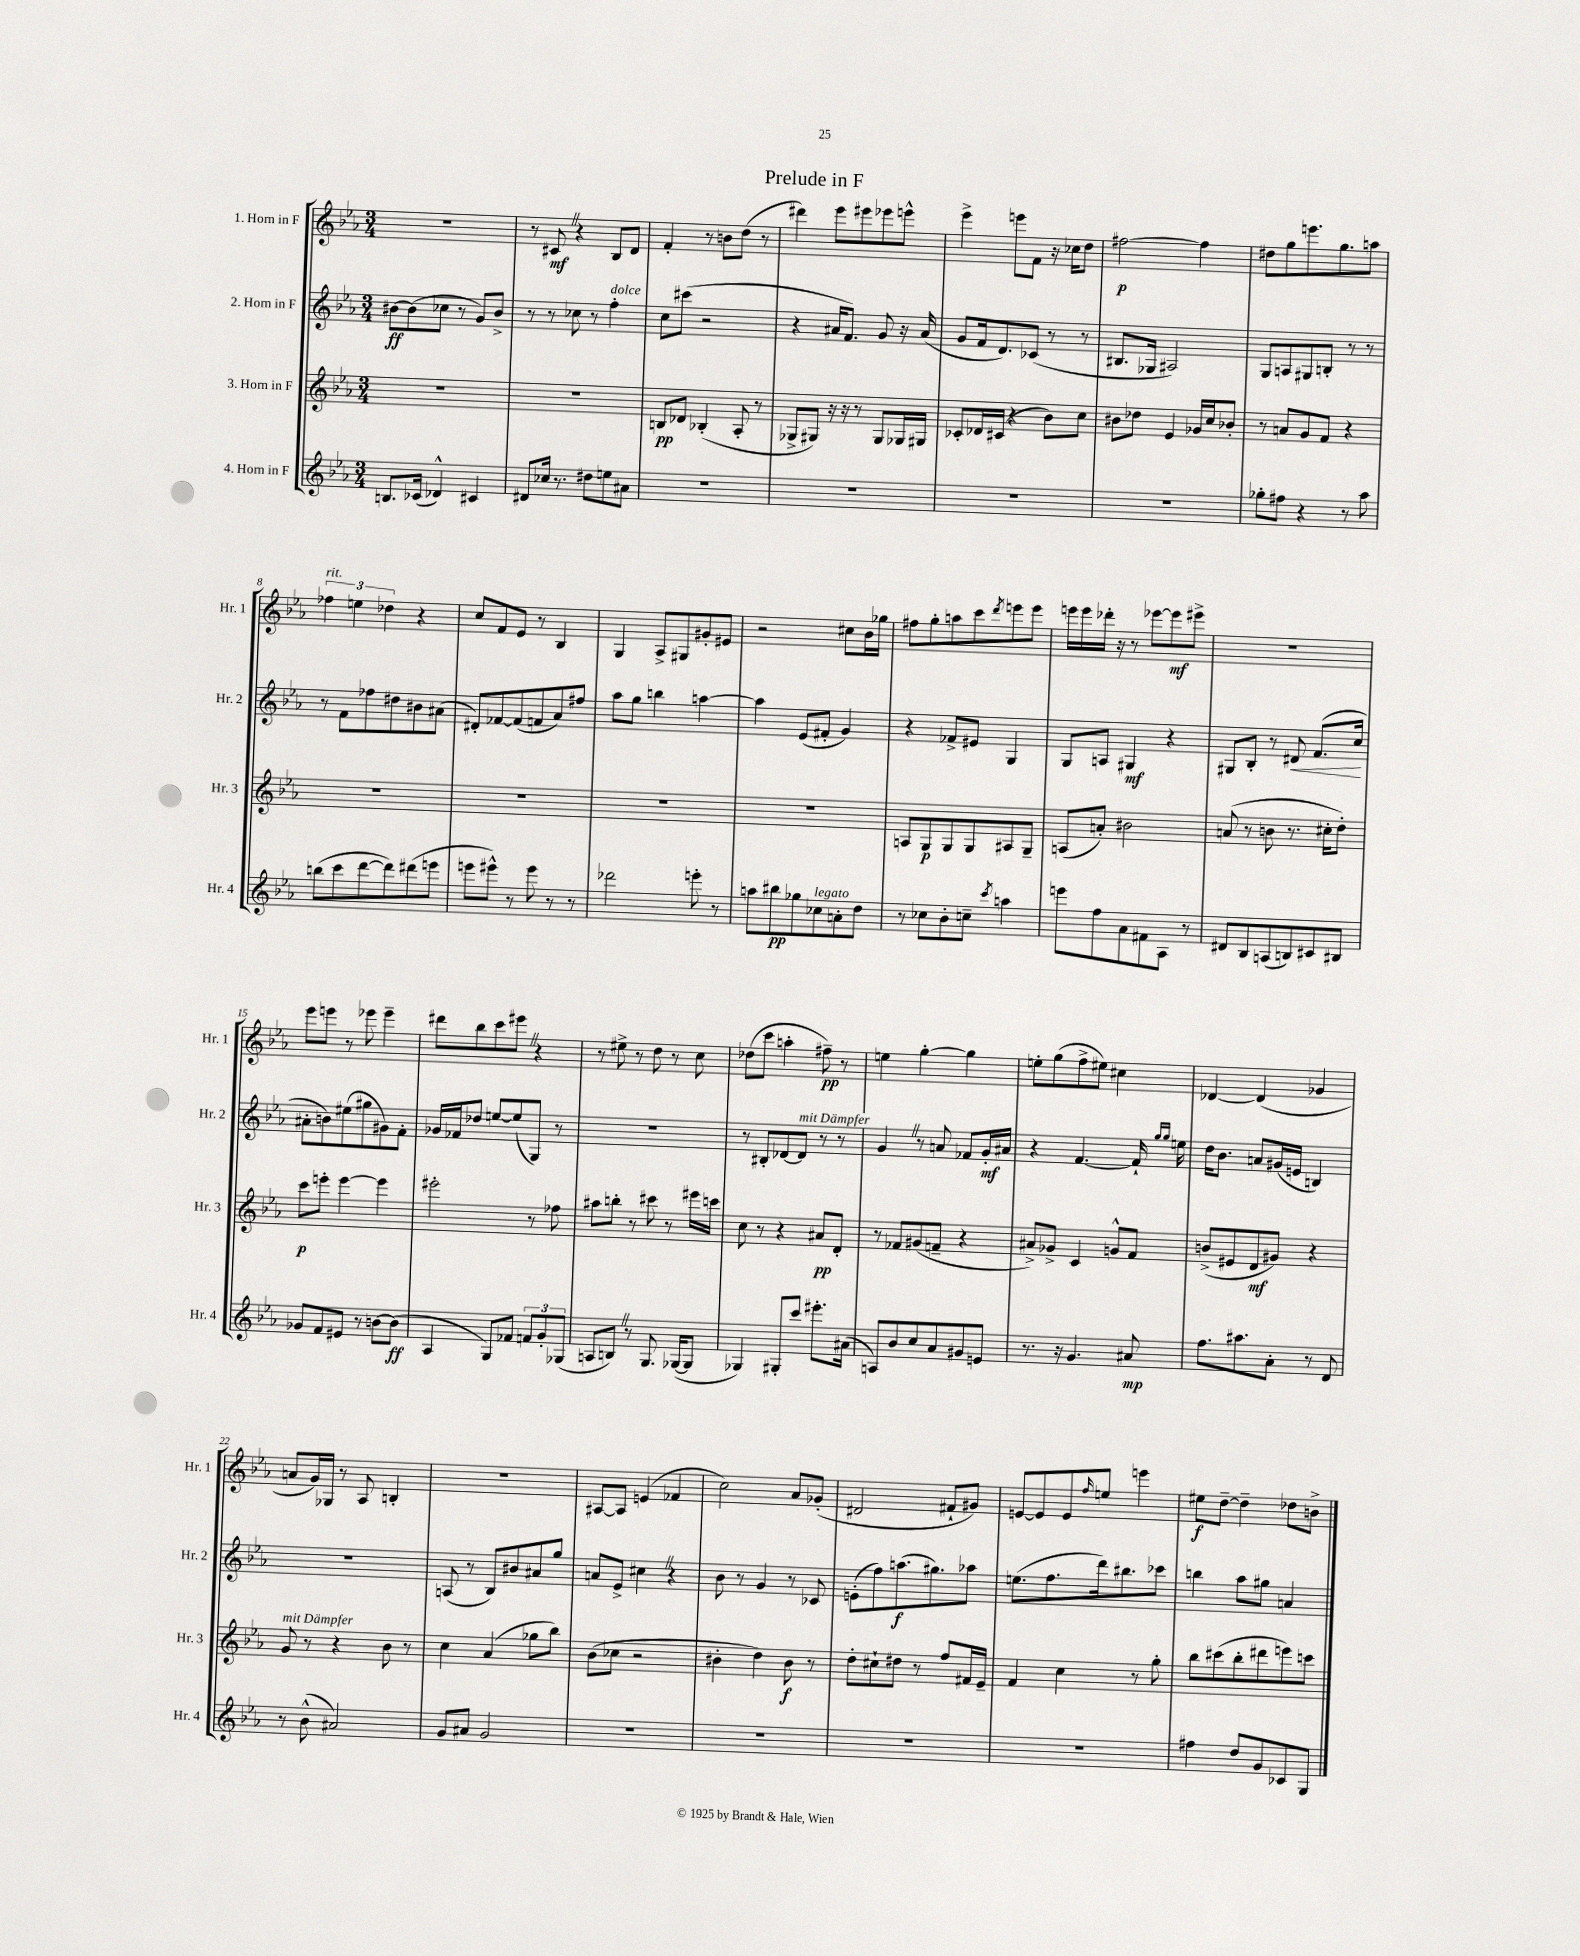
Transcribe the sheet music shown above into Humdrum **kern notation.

**kern	**dynam	**kern	**dynam	**kern	**dynam	**kern	**dynam
*part4	*part4	*part3	*part3	*part2	*part2	*part1	*part1
*staff4	*staff4	*staff3	*staff3	*staff2	*staff2	*staff1	*staff1
*I"4. Horn in F	*	*I"3. Horn in F	*	*I"2. Horn in F	*	*I"1. Horn in F	*
*I'Hr. 4	*	*I'Hr. 3	*	*I'Hr. 2	*	*I'Hr. 1	*
*clefG2	*	*clefG2	*	*clefG2	*	*clefG2	*
*k[b-e-a-]	*	*k[b-e-a-]	*	*k[b-e-a-]	*	*k[b-e-a-]	*
*M3/4	*	*M3/4	*	*M3/4	*	*M3/4	*
=1	=1	=1	=1	=1	=1	=1	=1
8.Bn/L	.	2.r	.	[8b#X\L	ff	2.r	.
.	.	.	.	(8b#\]	.	.	.
(16c-X/Jk	.	.	.	.	.	.	.
4d-X^^/)	.	.	.	8cc-X\J	.	.	.
.	.	.	.	8r	.	.	.
4c#X/	.	.	.	8g/L)	.	.	.
.	.	.	.	8b#^/J	.	.	.
=2	=2	=2	=2	=2	=2	=2	=2
8d#X/L	.	2.r	.	8r	.	8r	.
16cc-X/Jk	.	.	.	8r	.	8c#XZ/	mf
8.r	.	.	.	.	.	.	.
.	.	.	.	8cc-X\	.	4r	.
8dd#X\L	.	.	.	8r	.	.	.
!	!	!	!	!LO:TX:a:i:t=dolce	!	!	!
8een\	.	.	.	4ff'\	.	8B-/L	.
8a#X\J	.	.	.	.	.	8d/J	.
=3	=3	=3	=3	=3	=3	=3	=3
2.r	.	8Bn/L	pp	8cc\L	.	4f'/	.
.	.	8d-X/J	.	(8ccc#X\J	.	.	.
.	.	(4B-X'/	.	2r	.	8r	.
.	.	.	.	.	.	8bn\L	.
.	.	8A-'/	.	.	.	(8dd\J	.
.	.	8r	.	.	.	8r	.
=4	=4	=4	=4	=4	=4	=4	=4
2.r	.	8G-X^/L	.	4r	.	4ddd#X\)	.
.	.	8G#X/J)	.	.	.	.	.
.	.	16r	.	16a#X/KL	.	8eee-\L	.
.	.	16r	.	8.f/J)	.	.	.
.	.	8r	.	.	.	8eee#X\	.
.	.	8G#/L	.	8g/	.	8eee-X\	.
.	.	16G-X/L	.	16r	.	8eeen^^\J	.
.	.	16G#X/JJ	.	(16a#/	.	.	.
=5	=5	=5	=5	=5	=5	=5	=5
2.r	.	8c-X'/L	.	8g/L	.	4eee-^\	.
.	.	16d-X/L	.	16f/k	.	.	.
.	.	(16c#X/JJ	.	8.d/)	.	.	.
.	.	4r	.	.	.	8eeen\L	.
.	.	.	.	(8c-X/J	.	8f\J	.
.	.	8b-\L)	.	8r	.	16r	.
.	.	.	.	.	.	16cc-X\KL	.
.	.	8cc\J	.	8r	.	8dd\J	.
=6	=6	=6	=6	=6	=6	=6	=6
2.r	.	8b#X\L	.	8.B#X/L	.	[2ff#X\	p
.	.	8dd-X\J	.	.	.	.	.
.	.	.	.	16G-X/Jk	.	.	.
.	.	4e-/	.	2A#X/)	.	.	.
.	.	16g-X/LL	.	.	.	4ff#\]	.
.	.	16cc/J	.	.	.	.	.
.	.	8b-X'/J	.	.	.	.	.
=7	=7	=7	=7	=7	=7	=7	=7
8gg-X'\L	.	8r	.	8G/L	.	8dd#X\L	.
8ff#X\J	.	8an/L	.	8An/	.	8gg\	.
4r	.	8g/	.	8G#X/	.	8.eeen\	.
.	.	8f/J	.	8Bn'/J	.	.	.
.	.	.	.	.	.	8.gg\	.
8r	.	4r	.	8r	.	.	.
8aa-\	.	.	.	8r	.	8aan\J	.
!!LO:LB:g=z
=8	=8	=8	=8	=8	=8	=8	=8
!	!	!	!	!	!	!LO:TX:a:i:t=rit.	!
(8bbn\L	.	2.r	.	8r	.	6ff-X\	.
8ccc\	.	.	.	8f\L	.	.	.
.	.	.	.	.	.	6een\	.
[8ddd\	.	.	.	8ff-X\	.	.	.
.	.	.	.	.	.	6dd-X\	.
8ddd\])	.	.	.	8dd#X\	.	.	.
(8ddd#X\	.	.	.	8b#X\	.	4r	.
8eeen\J	.	.	.	(8a#X\J	.	.	.
=9	=9	=9	=9	=9	=9	=9	=9
8eeen\L	.	2.r	.	8d#X'/L)	.	8cc/L	.
8eee#X^^\J)	.	.	.	[8f-X/	.	8f/	.
8r	.	.	.	(8f-/]	.	8e-/J	.
8eee#\	.	.	.	8fn/	.	8r	.
8r	.	.	.	8a-/)	.	4B-/	.
8r	.	.	.	8ff#X/J	.	.	.
=10	=10	=10	=10	=10	=10	=10	=10
2ddd-X\	.	2.r	.	8aa-\L	.	4G/	.
.	.	.	.	8gg\J	.	.	.
.	.	.	.	4bbn\	.	8A-^/L	.
.	.	.	.	.	.	8G#X/	.
8eeen'\	.	.	.	[4aan\	.	8g#X'/	.
8r	.	.	.	.	.	8e#X/J	.
=11	=11	=11	=11	=11	=11	=11	=11
8aan\L	.	2.r	.	4aa\]	.	2r	.
8bb#X\	pp	.	.	.	.	.	.
8gg-X\	.	.	.	(8e-/L	.	.	.
!LO:TX:a:i:t=legato	!	!	!	!	!	!	!
8cc-X\	.	.	.	8f#X'/J	.	.	.
8an'\	.	.	.	4g/)	.	8cc#X\L	.
8dd\J	.	.	.	.	.	16b-\L	.
.	.	.	.	.	.	16gg-X\JJ	.
=12	=12	=12	=12	=12	=12	=12	=12
8r	.	8An/L	.	4r	.	8ff#X\L	.
8cc-X\L	.	8G/	p	.	.	8gg'\	.
8b-'\	.	8G/	.	8f-X^/L	.	8aan\	.
8ccn~\J	.	8G/	.	8e#X/J	.	8ccc\	.
8qccc/	.	.	.	.	.	8qddd/	.
4aan\	.	8A#X/	.	4G/	.	8eeen\	.
.	.	8G~/J	.	.	.	8eee\J	.
=13	=13	=13	=13	=13	=13	=13	=13
8eeen\L	.	(8An/L	.	8G/L	.	16eeen\LL	.
.	.	.	.	.	.	16eee\	.
8ff\	.	8an'/J)	.	8An/J	.	16ddd-X'\JJ	.
.	.	.	.	.	.	16r	.
8a-\	.	2b#X\	.	4G#X/	mf	8r	.
8f#X\	.	.	.	.	.	[8eee-X\L	.
8A-\J	.	.	.	4r	.	8eee-\]	mf
8r	.	.	.	.	.	8eee#X^\J	.
=14	=14	=14	=14	=14	=14	=14	=14
8d#X/L	.	(8an/	.	8G#X/L	.	2.r	.
8B-/	.	8r	.	8B-'/J	.	.	.
(8An/	.	8bn\	.	8r	.	.	.
!	!	!	!	!	!LO:HP:b	!	!
8Bn/)	.	8.r	.	8d#X/	<	.	.
8c#X/	.	.	.	(8.f/L	.	.	.
.	.	16cc#X'\KL	.	.	.	.	.
8B#X/J	.	8dd'\J)	.	.	.	.	.
.	.	.	.	16cc/Jk	.	.	.
.	.	.	.	.	[	.	.
!!LO:LB:g=z
=15	=15	=15	=15	=15	=15	=15	=15
8g-X/L	.	8ccc\L	p	8a#X'\L	.	8eee-\L	.
8f/	.	8eeen'\J	.	8bn\)	.	8eeen\J	.
8e#X/J	.	[4eee\	.	(8ee#X\	.	8r	.
8r	.	.	.	8gg#X\	.	8eee-X\	.
[8bn\L	.	4eee\]	.	8g#X\)	.	4eee-~\	.
(8b\J]	ff	.	.	8f'\J	.	.	.
=16	=16	=16	=16	=16	=16	=16	=16
4A-/	.	2eee#X'\	.	16g-X/LL	.	8ddd#X\L	.
.	.	.	.	16f-X/J	.	.	.
.	.	.	.	8dd-X/J	.	8bb-\	.
8G/L)	.	.	.	[8een/L	.	8ccc\	.
8f-X/J	.	.	.	(8ee/]	.	8eee#XZ\J	.
12fn/L	.	8r	.	8G/J)	.	4r	.
12g'/	.	.	.	.	.	.	.
.	.	8ff-X\	.	8r	.	.	.
(12G-X/J	.	.	.	.	.	.	.
=17	=17	=17	=17	=17	=17	=17	=17
8An/L	.	8aa#X\L	.	2.r	.	8r	.
8BnZ/J)	.	8bbn'\J	.	.	.	8ee#X^\	.
8r	.	8r	.	.	.	8r	.
8.G/	.	8ccc#X\	.	.	.	8dd\	.
.	.	8r	.	.	.	8r	.
([16G-X/KL	.	.	.	.	.	.	.
8G-/J]	.	16eee#X\LL	.	.	.	8cc\	.
.	.	16cccn\JJ	.	.	.	.	.
=18	=18	=18	=18	=18	=18	=18	=18
4G-X/)	.	8cc\	.	8r	.	(8dd-X\L	.
.	.	8r	.	8B#X'/L	.	8ccc\J	.
8G#X'/L	.	4r	.	[8d-X/	.	4aan'\	.
!	!	!	!	!LO:TX:a:i:t=mit Dämpfer	!	!	!
8ccc/J	.	.	.	8d-/J]	.	.	.
8.eee#X'\L	.	8a#X/L	pp	8r	.	8ff#X~\)	pp
.	.	8d'/J	.	8r	.	8r	.
(16a#X\Jk	.	.	.	.	.	.	.
=19	=19	=19	=19	=19	=19	=19	=19
8An/L)	.	8r	.	4gZ/	.	4een\	.
8b-/	.	8f-X/L	.	.	.	.	.
8cc/	.	(8g#X/	.	8r	.	[4gg'\	.
8a-/	.	8fn~/J	.	8an/	.	.	.
8g#X/	.	4r	.	8f-X/L	.	4gg\]	.
8en/J	.	.	.	16g'/L	mf	.	.
.	.	.	.	16a#X/JJ	.	.	.
=20	=20	=20	=20	=20	=20	=20	=20
8.r	.	8a#X^/L)	.	4r	.	8een'\L	.
.	.	8g-X^/J	.	.	.	(8gg\	.
16r	.	.	.	.	.	.	.
4.g/	.	4c/	.	[4.f/	.	8ff^\	.
.	.	.	.	.	.	8ee#X\J)	.
.	.	8gn^^/L	.	.	.	4cc#X\	.
8a#X/	mp	8f/J	.	16f`/]	.	.	.
.	.	.	.	16qqgg/LL	.	.	.
.	.	.	.	16qqgg/JJ	.	.	.
.	.	.	.	16een\	.	.	.
=21	=21	=21	=21	=21	=21	=21	=21
8.ff\L	.	(8bn^/L	.	16dd\KL	.	[4d-X/	.
.	.	.	.	8.b-\J	.	.	.
.	.	8e#X/	.	.	.	.	.
8.aa#X\	.	.	.	.	.	.	.
.	.	8d/	mf	8an/L	.	(4d-/]	.
8a-'\J	.	8g#X/J)	.	(16g#X/L	.	.	.
.	.	.	.	16en/JJ	.	.	.
8r	.	4r	.	4Bn/)	.	4g-X/	.
8d/	.	.	.	.	.	.	.
!!LO:LB:g=z
=22	=22	=22	=22	=22	=22	=22	=22
!	!	!LO:TX:a:i:t=mit Dämpfer	!	!	!	!	!
8r	.	8g/	.	2.r	.	8an/L	.
(8b-^^\	.	8r	.	.	.	16g/L)	.
.	.	.	.	.	.	16G-X/JJ	.
2a#X/)	.	4r	.	.	.	8r	.
.	.	.	.	.	.	8A-/	.
.	.	8b-\	.	.	.	4Bn'/	.
.	.	8r	.	.	.	.	.
=23	=23	=23	=23	=23	=23	=23	=23
8g/L	.	4cc\	.	(8An/	.	2.r	.
8a#X/J	.	.	.	8r	.	.	.
2g/	.	(4a-/	.	8B-/L)	.	.	.
.	.	.	.	8b#X/	.	.	.
.	.	8gg-X\L	.	8a#X/	.	.	.
.	.	8bb-\J)	.	8gg/J	.	.	.
=24	=24	=24	=24	=24	=24	=24	=24
2.r	.	(8b-\L	.	8an/L	.	[8A#X/L	.
.	.	8cc-X\J	.	8e-^/J	.	8A#/J]	.
.	.	2r	.	4cc#XZ\	.	(4en/	.
.	.	.	.	4r	.	4f-X/	.
=25	=25	=25	=25	=25	=25	=25	=25
2.r	.	4b#X'\	.	8b-\	.	2cc\)	.
.	.	.	.	8r	.	.	.
.	.	4dd\)	.	4g/	.	.	.
.	.	8b#\	f	8r	.	8a-/L	.
.	.	8r	.	8c-X/	.	(8g-X'/J	.
=26	=26	=26	=26	=26	=26	=26	=26
2.r	.	8dd'\L	.	(8en'\L	.	2d#X/	.
.	.	8cc#X`\	.	8ff\)	.	.	.
.	.	8dd#X\J	.	(8.aan\	f	.	.
.	.	8r	.	.	.	.	.
.	.	.	.	8.gg#X\)	.	.	.
.	.	8ff/L	.	.	.	8f#X`/L	.
.	.	16f#X/L	.	8aa-X\J	.	8g#X/J)	.
.	.	16e-~/JJ	.	.	.	.	.
=27	=27	=27	=27	=27	=27	=27	=27
2.r	.	4f/	.	(8.een\L	.	[8en/L	.
.	.	.	.	.	.	8e/]	.
.	.	.	.	8.ff\	.	.	.
.	.	4cc\	.	.	.	8e/	.
.	.	.	.	.	.	16qqff/	.
.	.	.	.	16ddd\k)	.	8een/J	.
.	.	.	.	8.bb#X\	.	.	.
.	.	8r	.	.	.	4eeen\	.
.	.	8gg'\	.	8ccc-X\J	.	.	.
=28	=28	=28	=28	=28	=28	=28	=28
4ff#X\	.	8bb-\L	.	4bbn\	.	8ee#X\L	f
.	.	(8ccc#X\	.	.	.	[8dd~\J	.
8dd/L	.	8bb-'\	.	8aa-\L	.	4dd~\]	.
8g/	.	8ddd#X\	.	8gg#X\J	.	.	.
8c-X/	.	8eeen\)	.	4an/	.	8dd-X\L	.
8G/J	.	8cccn\J	.	.	.	8bn^\J	.
==	==	==	==	==	==	==	==
*-	*-	*-	*-	*-	*-	*-	*-
